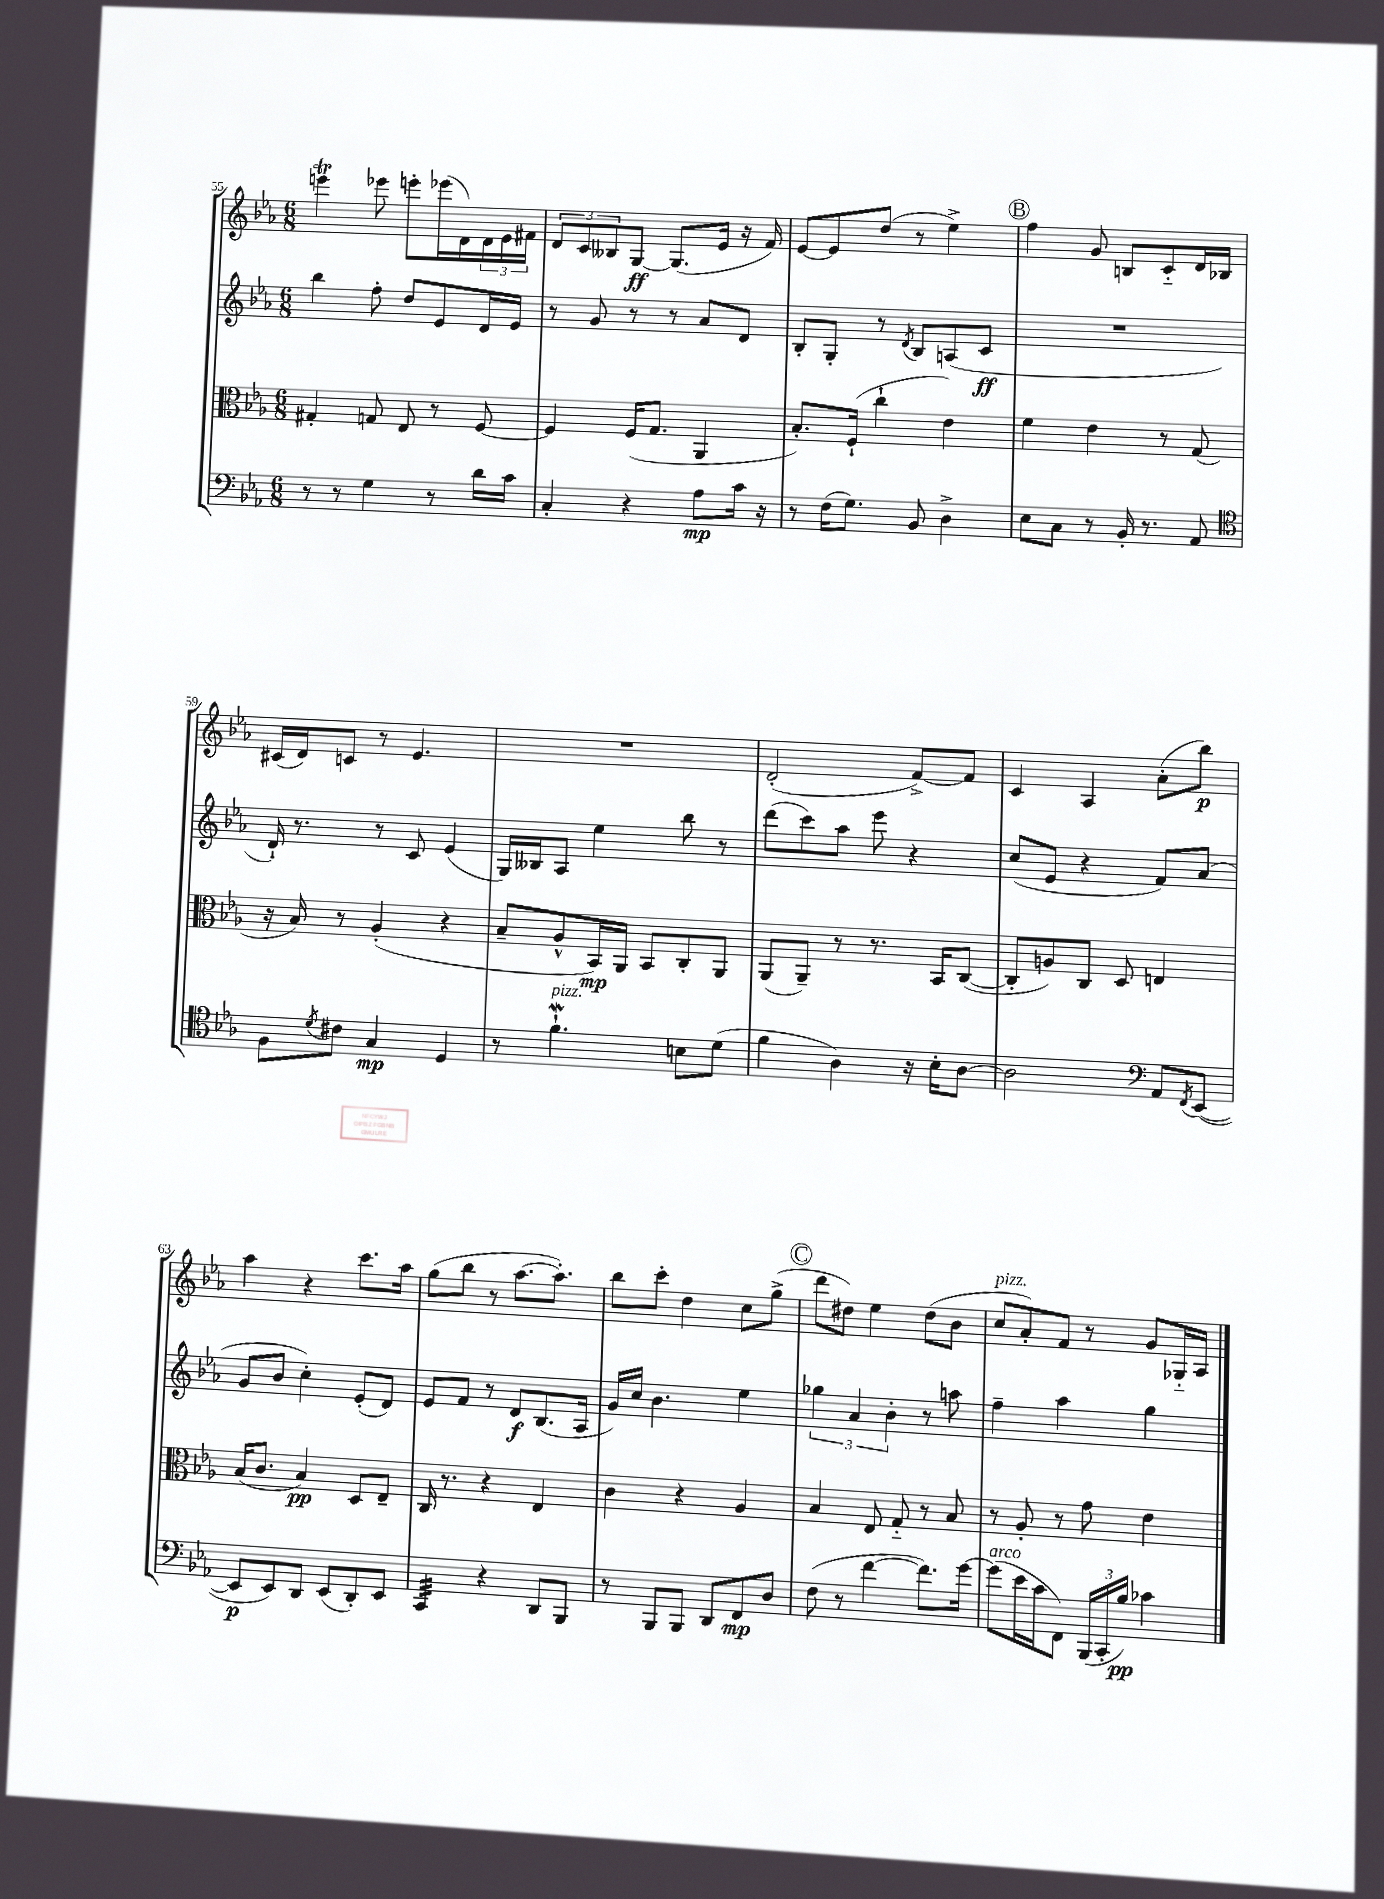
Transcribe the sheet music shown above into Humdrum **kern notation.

**kern	**kern	**kern	**kern
*staff4	*staff3	*staff2	*staff1
*clefF4	*clefC3	*clefG2	*clefG2
*k[b-e-a-]	*k[b-e-a-]	*k[b-e-a-]	*k[b-e-a-]
*M6/8	*M6/8	*M6/8	*M6/8
8r	4G#'/	4bb-\	4eee\
8r	.	.	.
4G\	8G/	8ff'\	8eee-\
.	8E-/	8dd/L	8eee'\L
8r	8r	8e-/	(16eee-\L
.	.	.	16d\)
16d\LL	[8F/	16d/L	24d\
.	.	.	24e-\
16c\JJ	.	16e-/JJ	.
.	.	.	24f#\JJ
=	=	=	=
4C'/	4F/]	8r	12d/L
.	.	.	12c/
.	.	8g/	.
.	.	.	12B--/
4r	(16F/LK	8r	[8G/J
.	8.G/J	.	.
.	.	8r	(8.G/]L
8A-\L	4AA-/	8a-/L	.
.	.	.	16e-/Jk
16c\Jk	.	8d/J	16r
16r	.	.	16f/)
=	=	=	=
8r	8.B-'/L)	8B-'/L	[8e-/L
(16F\LK	.	8G'/J	8e-/]
8.G\J)	(16F`/Jk	.	.
.	4cc`\	8r	(8dd/J
.	.	8qd/	.
8BB-/	.	8B-/L	8r
4D^\	4e-\)	(8A/	4ee-^\)
.	.	8c/J	.
=	=	=	=
8E-\L	4f\	2.r	4ff\
8C\J	.	.	.
8r	4e-\	.	8g/
16BB-'/	.	.	8B/L
8.r	.	.	.
.	8r	.	8c'~/
8AA-/	(8G/	.	16d/L
.	.	.	16B-/JJ
=	=	=	=
*clefC4	*	*	*
8F\L	16r	16d`/)	(16c#/LL
.	16B-/)	8.r	16d/J)
8qd/	.	.	.
8c#\J	8r	.	8c/J
4G/	(4A-'/	8r	8r
.	.	8c/	4.e-/
4D/	4r	(4e-/	.
=	=	=	=
8r	8B-~/L	16G/LL)	2.r
.	.	16B--/J	.
4.f`\	8A-^^/	8A-/J	.
.	16BB-/L)	4ee-\	.
.	16AA-/JJ	.	.
.	8BB-/L	.	.
8B\L	8C'/	8bb-\	.
(8d\J	8AA-/J	8r	.
=	=	=	=
4f\	(8AA-/L	(8ddd\L	(2d'/
.	8AA-~/J)	8ccc\)	.
4A-\)	8r	8aa-\J	.
.	8.r	8eee-\	.
16r	.	4r	[8f^/L)
16B-'\LK	16BB-/LK	.	.
[8A-\J	([8C/J	.	8f/]J
=	=	=	=
2A-\]	8C'/]L	(8cc/L	4c/
.	8A/)	8e-/J	.
.	8C/J	4r	4A-/
.	8D/	.	.
*clefF4	*	*	*
8AA-/L	4E/	8f/L)	(8a-'\L
8qFF/	.	.	.
([8EE-/J	.	(8a-/J	8bb-\J)
=	=	=	=
8EE-/]L	(16B-/LK	8g/L	4aa-\
.	8.c/J	.	.
8EE-/)	.	8b-/J	.
8DD/J	4B-/)	4cc'\)	4r
(8EE-/L	.	.	.
8DD'/)	8D/L	(8e-'/L	8.ccc\L
8EE-/J	8E-~/J	8d/J)	.
.	.	.	16aa-\Jk
=	=	=	=
4CC/	16C/	8e-/L	(8gg\L
.	8.r	.	.
.	.	8f/J	8bb-\J
4r	4r	8r	8r
.	.	8d/L	[8.aa-\L
8DD/L	4E-/	(8.B-/	.
.	.	.	8.aa-'\]J)
8BBB-/J	.	.	.
.	.	16A-/Jk	.
=	=	=	=
8r	4c\	16g/LL)	8bb-\L
.	.	16cc/JJ	.
8BBB-/L	.	4.b-\	8ccc'\J
8BBB-/J	4r	.	4dd\
8DD/L	.	.	.
8FF/	4A-/	4ee-\	8cc\L
8D/J	.	.	(8gg^\J
=	=	=	=
(8F\	4B-/	6gg-\	8ddd\L
8r	.	.	8dd#\J)
.	.	6a-/	.
[4f\	8E-/	.	4ee-\
.	.	6b-'\	.
.	8G'~/	.	.
8.f\]L)	8r	8r	(8dd#\L
.	8B-/	8aa\	8b-\J
[16g\Jk	.	.	.
=	=	=	=
(8g\]L	8r	4ff~\	8cc/L
16e-\L	8A-'/	.	8a-'/)
16c\J	.	.	.
8FF\J)	8r	4aa-\	8f/J
(24BBB-/LL	8g\	.	8r
24CC'/	.	.	.
24B-/JJ)	.	.	.
4c-\	4e-\	4gg\	8g/L
.	.	.	16G-'~/L
.	.	.	16A-/JJ
==	==	==	==
*-	*-	*-	*-
